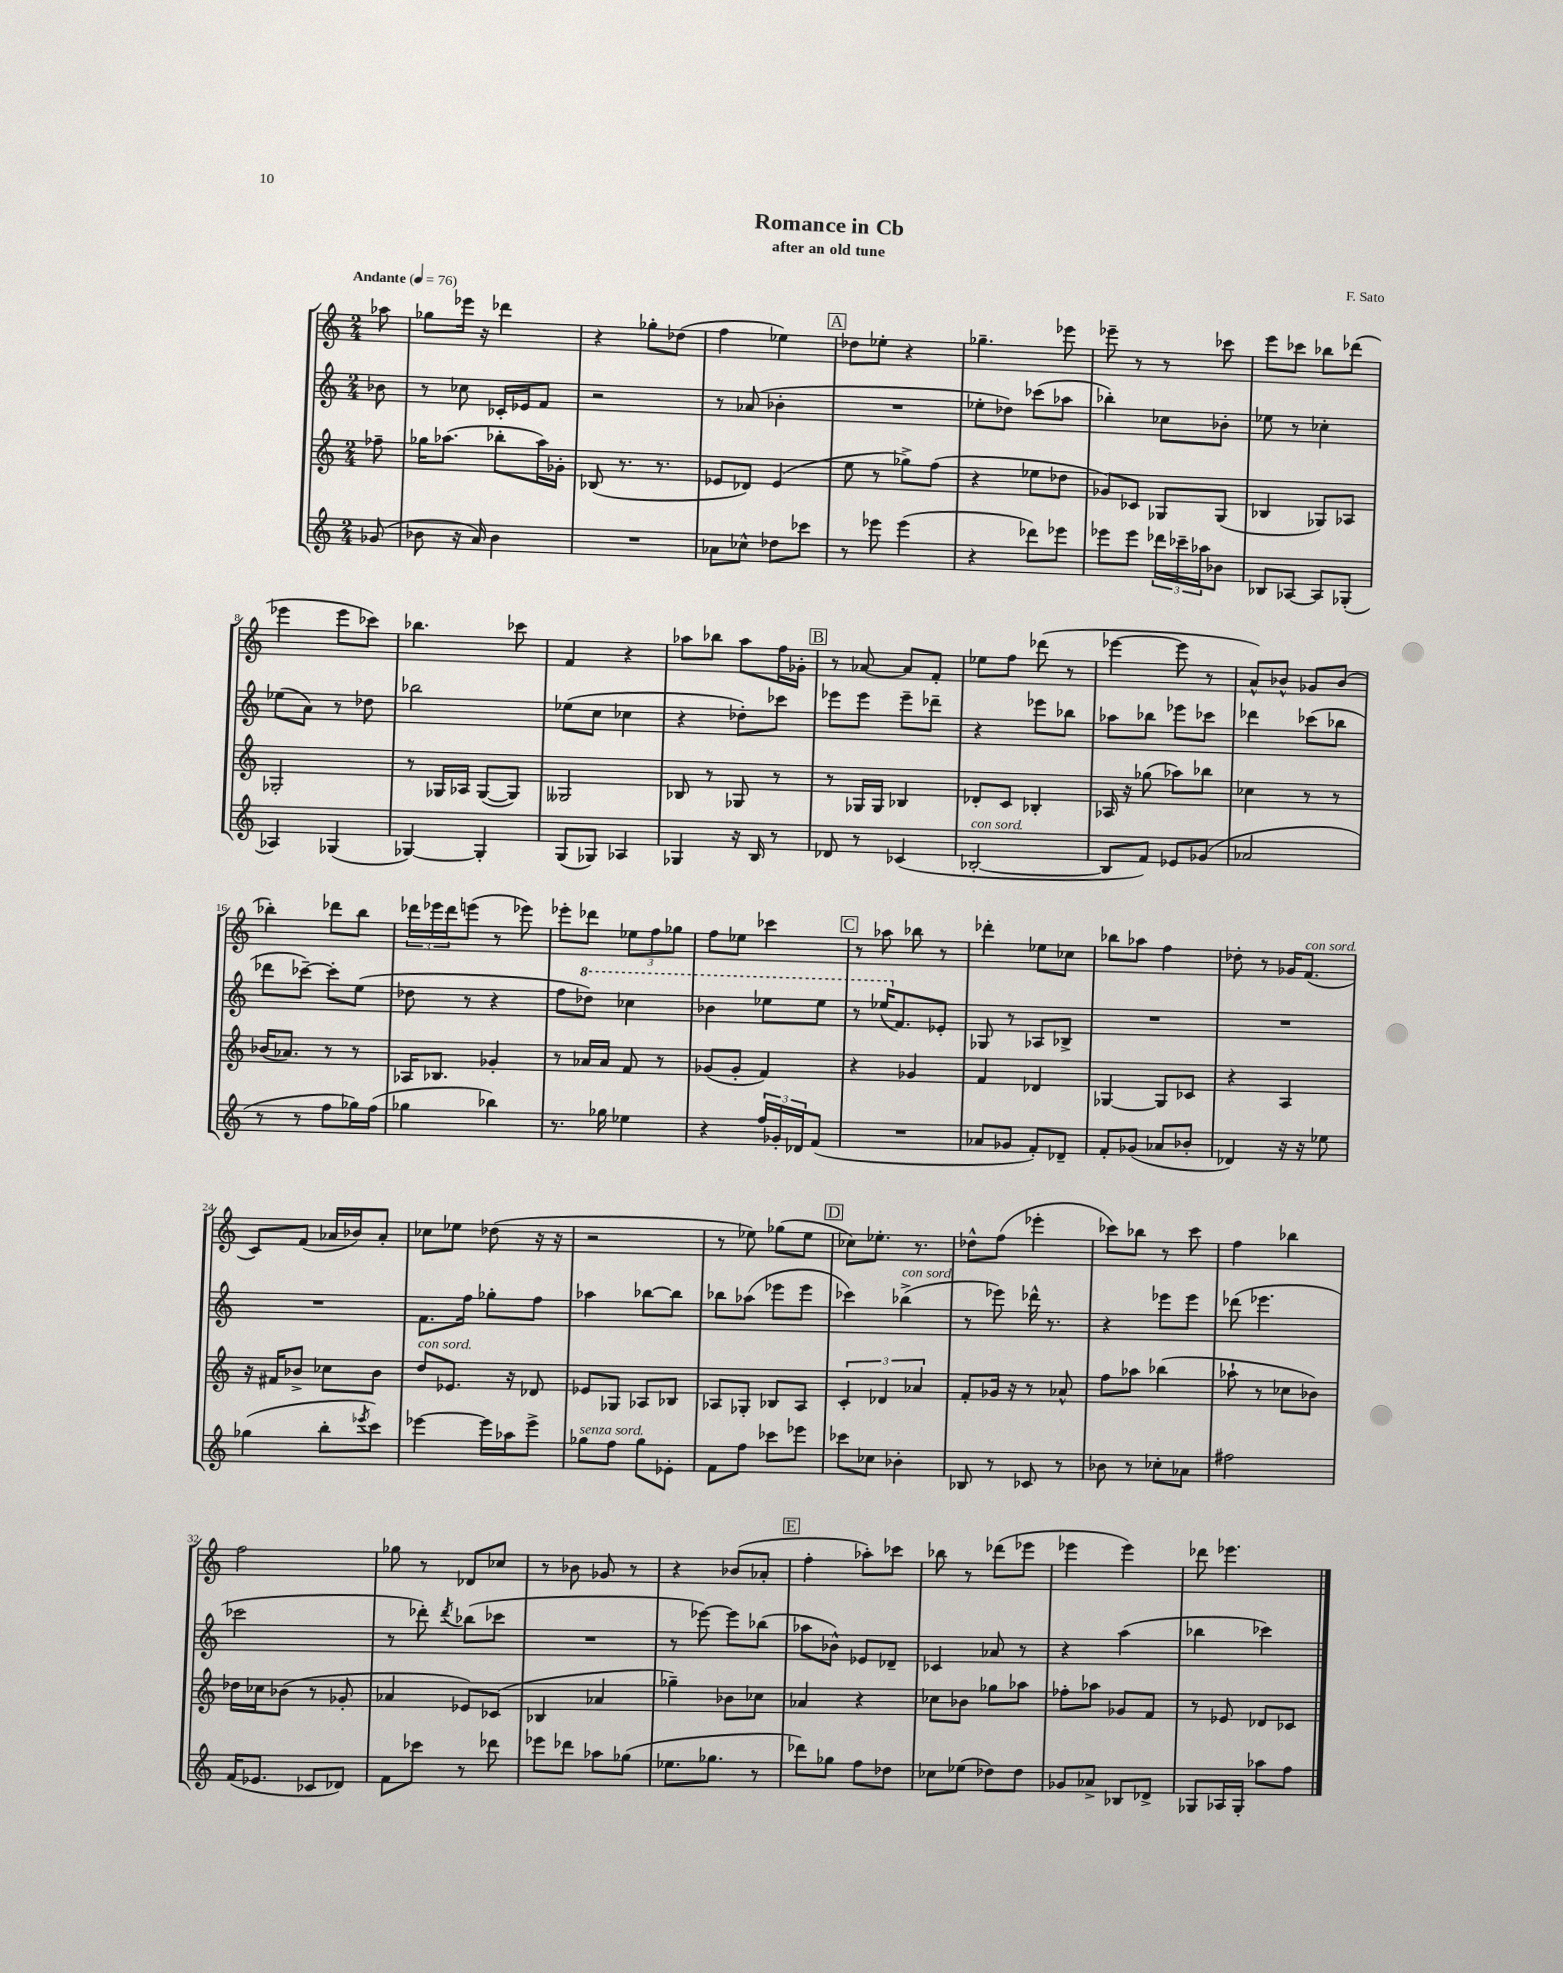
\header { title = "Romance in Cb" composer = "F. Sato" subtitle = "after an old tune" }
<<
\new StaffGroup <<
\new Staff = "s0" {
    \clef treble \key c \major \numericTimeSignature \time 2/4 \partial 8 \tempo "Andante" 4 = 76
    aes''8 |
    ges''8 ees'''16 r16 des'''4 |
    r4 ges''8-. des''8( |
    f''4 ees''4) |
    \mark \markup { \box "A" } des''8 ees''8-. r4 |
    ges''4.-- ees'''8 |
    ees'''8-- r8 r8 ces'''8 |
    e'''8 ces'''8 bes''8 des'''8( |
    ees'''4 ees'''8 ces'''8) |
    bes''4. ces'''8 |
    f'4 r4 |
    aes''8 bes''8 aes''8 f''16 ges'16-. |
    \mark \markup { \box "B" } r8 aes'8~ aes'8 f'8-. |
    ees''8 f''8 des'''8( r8 |
    ees'''4~ ees'''8 r8 |
    a'8-^) bes'8-^ ges'8 bes'8( |
    bes''4-.) des'''8 bes''8 |
    \tuplet 3/2 { des'''16 ees'''16 des'''16 } e'''8( r8 ees'''8) |
    ees'''8-. des'''8 \tuplet 3/2 { ees''8 f''8 ges''8 } |
    f''8 ees''8 ces'''4 |
    \mark \markup { \box "C" } r8 aes''8 bes''8 r8 |
    des'''4-. ees''8 ces''8 |
    bes''8 aes''8 f''4 |
    des''8-. r8 ges'16 f'8.^\markup { \italic "con sord." }( |
    c'8) f'8( aes'16 bes'16) aes'8-. |
    ces''8 ees''8 des''8( r16 r16 |
    r2 |
    r8 ees''8) ges''8( ees''8 |
    \mark \markup { \box "D" } ces''8) ees''8.-. r8. |
    des''8-^ f''8( ees'''4-. |
    ces'''8) bes''8 r8 ces'''8 |
    f''4 bes''4 |
    f''2 |
    ges''8 r8 des'8 ces''8 |
    r8 bes'8 ges'8 r8 |
    r4 bes'8( aes'8-. |
    \mark \markup { \box "E" } f''4-. aes''8-.) ces'''8 |
    bes''8 r8 des'''8( ees'''8 |
    ees'''4 ees'''4) |
    des'''8 ees'''4. \bar "|." |
}
\new Staff = "s1" {
    \clef treble \key c \major \numericTimeSignature \time 2/4 \partial 8
    bes'8 |
    r8 ces''8 ces'16-. ees'16 f'8 |
    r2 |
    r8 aes'8( bes'4-. |
    \mark \markup { \box "A" } R2 |
    ees''8-. des''8) ces'''8( aes''8 |
    bes''4-.) ces''8 bes'8-. |
    ees''8 r8 ces''4-. |
    ees''8( a'8) r8 des''8 |
    bes''2 |
    ees''8( c''8 ces''4 |
    r4 des''8-.) ces'''8 |
    \mark \markup { \box "B" } ees'''8 ees'''8 ees'''8-- des'''8-- |
    r4 ees'''8 bes''8 |
    aes''8 bes''8 ees'''8 ces'''8 |
    des'''4 ces'''8( bes''8 |
    des'''8 ces'''8~--) ces'''8-. e''8( |
    des''8 r8 r4 |
    f''8 \ottava #1 des'''8) ces'''4 |
    bes''4 ees'''8 ees'''8 |
    \mark \markup { \box "C" } r8 ees'''16( \ottava #0 f'8.) ees'8-. |
    ges8 r8 aes8 bes8-> |
    R2 |
    R2 |
    R2 |
    f'8. f''16 ges''8-. f''8 |
    aes''4 bes''8~ bes''8 |
    bes''8 aes''8( ees'''8 ees'''8 |
    \mark \markup { \box "D" } ces'''4) bes''4->^\markup { \italic "con sord." }( |
    r8 ees'''8) des'''16-^ r8. |
    r4 ees'''8 ees'''8 |
    des'''8( ees'''4. |
    ces'''2 |
    r8 des'''8-.) \acciaccatura { des'''8 } bes''8( ces'''8 |
    R2 |
    r8 ees'''8~) ees'''8 bes''8( |
    \mark \markup { \box "E" } aes''8 bes'8-^) ees'8 des'8-- |
    ces'4 aes'8 r8 |
    r4 a''4( |
    bes''4 ces'''4) \bar "|." |
}
\new Staff = "s2" {
    \clef treble \key c \major \numericTimeSignature \time 2/4 \partial 8
    fes''8-- |
    ges''16 aes''8.( bes''8-. aes''16) ges'16-. |
    bes8( r8. r8. |
    ees'8 des'8) ees'4( |
    \mark \markup { \box "A" } e''8 r8 ges''8->) f''8( |
    r4 ees''8 des''8 |
    ges'8) ces'8 ges8 ges8( |
    bes4 ges8) aes8 |
    ges2-. |
    r8 ges16 aes16 ges8~( ges8) |
    geses2 |
    bes8 r8 ges8 r8 |
    \mark \markup { \box "B" } r8 ges16 ges16 bes4 |
    des'8-. c'8 bes4-. |
    aes16 r16 ges''8( aes''8) bes''8 |
    ces''4 r8 r8 |
    bes'16( aes'8.) r8 r8 |
    aes16 bes8. ges'4-. |
    r8 aes'16 aes'16 f'8 r8 |
    ges'8( ges'8-. f'4) |
    \mark \markup { \box "C" } r4 ges'4 |
    f'4 des'4 |
    ges4~ ges8 ces'8 |
    r4 a4 |
    r16 fis'16 bes'8-> ces''8 bes'8 |
    d''8^\markup { \italic "con sord." } ees'8. r16 des'8 |
    ees'8 ges8 aes8 bes8 |
    aes8 ges8-. bes8 aes8 |
    \mark \markup { \box "D" } \tuplet 3/2 { c'4-. des'4 aes'4 } |
    f'8-. ges'16 r16 r8 aes'8-^ |
    f''8 aes''8 bes''4( |
    aes''8-! r8 ces''8 bes'8) |
    des''16 ces''16 bes'8( r8 ges'8-. |
    aes'4 ees'8) ces'8( |
    bes4 aes'4 |
    ges''4--) bes'8 ces''8 |
    \mark \markup { \box "E" } aes'4 r4 |
    ces''8 bes'8 ges''8 aes''8 |
    fes''8-. aes''8 ges'8 f'8 |
    r8 ees'8 des'8 ces'8 \bar "|." |
}
\new Staff = "s3" {
    \clef treble \key c \major \numericTimeSignature \time 2/4 \partial 8
    ges'8( |
    bes'8 r16 a'16) bes'4 |
    R2 |
    aes'8 ces''8-^ des''8 ces'''8 |
    \mark \markup { \box "A" } r8 ees'''8 ees'''4( |
    r4 des'''8) ees'''8 |
    ees'''8 ees'''8 \tuplet 3/2 { des'''16 ces'''16-- aes''16 } bes'8 |
    bes8 aes8~ aes8 ges8-.( |
    aes4) ges4( |
    ges4~) ges4-. |
    g8( ges8) aes4 |
    ges4 r16 b16 r8 |
    \mark \markup { \box "B" } des'8 r8 ces'4( |
    bes2~-.^\markup { \italic "con sord." } |
    bes8 f'8) ees'8 ges'8( |
    aes'2 |
    r8 r8 f''8 ges''16) f''16( |
    ges''4 bes''4) |
    r8. ges''16 ees''4 |
    r4 \tuplet 3/2 { f''16 ges'16-. des'16 } f'8( |
    \mark \markup { \box "C" } R2 |
    aes'8 ges'8 f'8-.) des'8-- |
    f'8-. ges'8( aes'8 bes'8-. |
    des'4) r16 r16 ees''8 |
    ges''4( b''8-. \acciaccatura { ees'''8 } c'''8) |
    ees'''4~ ees'''16 aes''16 ees'''8-> |
    ges''8^\markup { \italic "senza sord." } f''8 ges''8 ees'8-. |
    f'8 f''8 ces'''8 ees'''8 |
    \mark \markup { \box "D" } ces'''8 ces''8 bes'4-. |
    bes8 r8 ces'8 r8 |
    bes'8 r8 ces''8-. aes'8 |
    fis''2 |
    f'16( ees'8. ces'8 des'8) |
    f'8 ces'''8 r8 des'''8 |
    ees'''8 des'''8 aes''8 ges''8( |
    ees''8. ges''8. r8 |
    \mark \markup { \box "E" } des'''8) ges''8 f''8 des''8 |
    ces''8 ees''8( des''8) des''8 |
    ges'8 aes'8-> bes8 des'8-> |
    ges8 aes16 ges16-. aes''8 f''8 \bar "|." |
}
>>
>>
